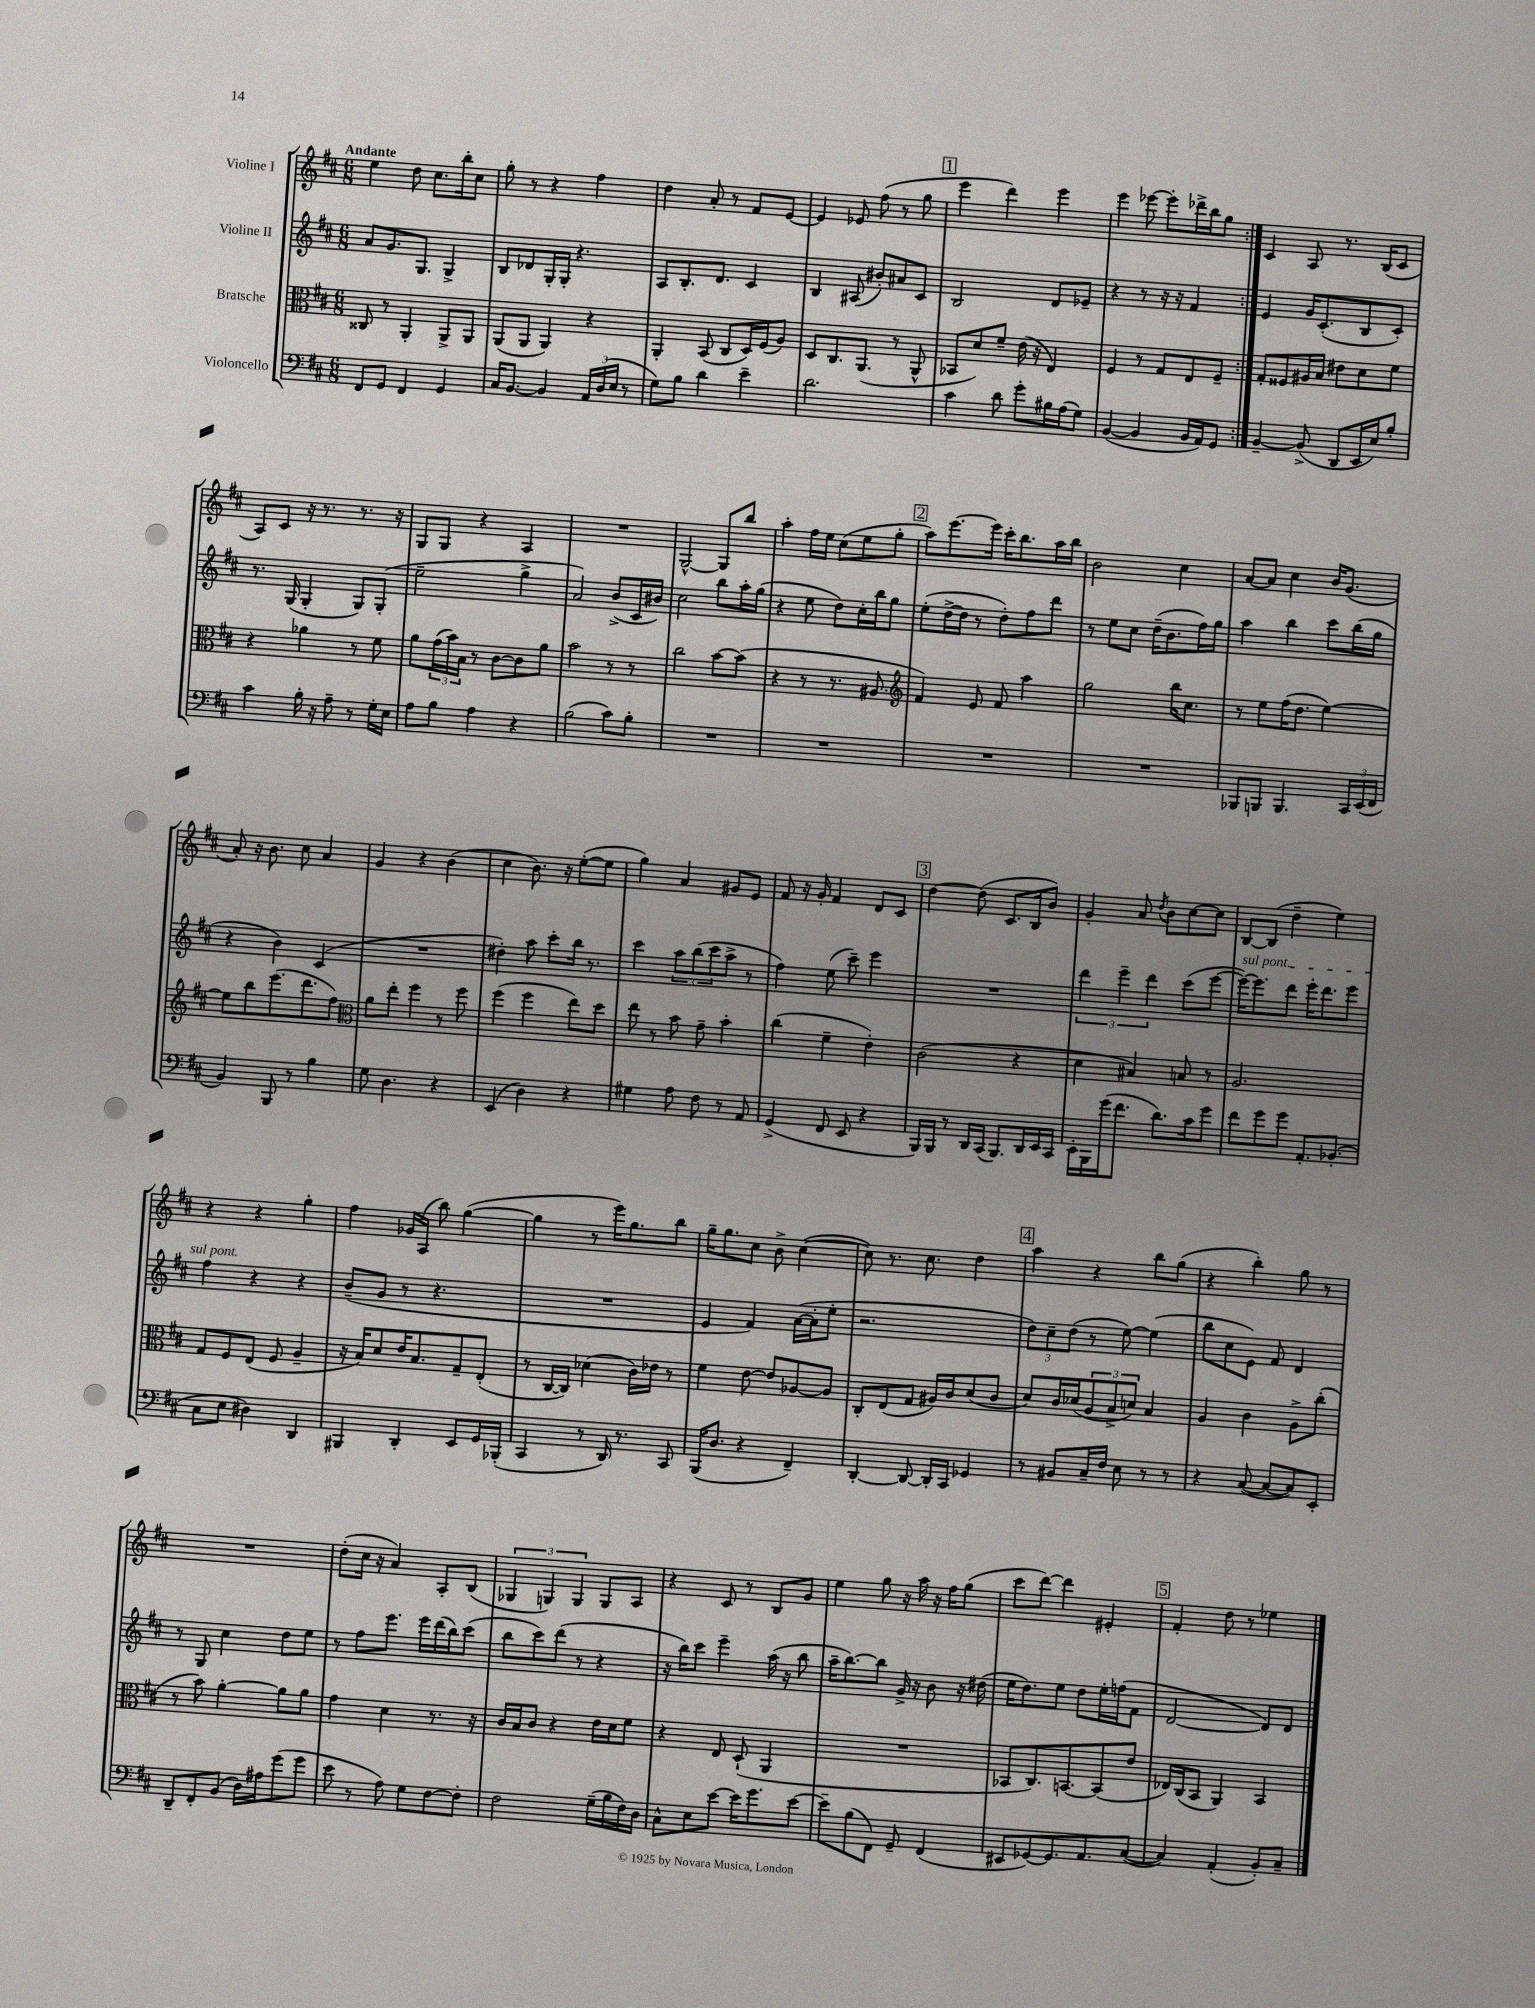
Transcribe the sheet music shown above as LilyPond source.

<<
\new StaffGroup <<
\new Staff = "s0" \with { instrumentName = "Violine I" } {
    \clef treble \key d \major \numericTimeSignature \time 6/8 \tempo "Andante"
    \repeat volta 2 { e''4 d''8 cis''8. b''16-. cis''8 |
    g''8-. r8 r4 fis''4 |
    d''4 a'8-. r8 fis'8 e'8~ |
    e'4 ees'8 fis''8( r8 g''8 |
    \mark \markup { \box "1" } e'''4 d'''4) e'''4 |
    e'''4 ees'''8~ ees'''8-. des'''16-> b''16 g''8 | }
    cis'4 a8 r8. b16( cis'8 |
    a8) cis'8 r16 r8. r8. r16 |
    g8 g8 r4 a4 |
    R2. |
    g2~-^ g8 b''8 |
    a''4-. fis''16 e''16 cis''8( e''8 g''8-. |
    \mark \markup { \box "2" } a''8) e'''8.~ e'''16 cis'''16-. b''8. a''16 b''16 |
    b'2 cis''4 |
    a'8~ a'8 cis''4 b'16 g'8.( |
    a'8-.) r16 b'8. cis''8 a'4 |
    g'4 r4 b'4( |
    cis''4 b'8.) r16 e''8~-.( e''8 |
    g''4) a'4 gis'8 e'8 |
    fis'8 r16 g'16-. fis'4 d'8 cis'8 |
    \mark \markup { \box "3" } d''4~ d''8( cis'8. b16 b'8) |
    g'4-. a'8 \acciaccatura { d''8 } b'8 cis''8~ cis''8 |
    b8~ b8( d''4-- e''4) |
    r4 r4 g''4-. |
    fis''4 ges'16 a16( b''8) g''4~( |
    g''4 r8 e'''16) g''8. b''8 |
    g''16-- g''8. cis''8 b'8-> cis''4~( |
    cis''8) r8. cis''8. d''4 |
    \mark \markup { \box "4" } a''4 r4 b''8 g''8( |
    r4 b''4-.) g''8 r8 |
    R2. |
    d''8-.( cis''16 r16 a'4) a8-. b8( |
    \tuplet 3/2 { ges4 g4) g4 } g8 a8 |
    r4 cis'8 r8 b8 g'8 |
    e''4 g''8 r16 a''16 r16 fis''16 g''8( |
    cis'''8 d'''8~) d'''4 eis'4-. |
    \mark \markup { \box "5" } fis'4-. d''8 r8 ees''4 \bar "|." |
}
\new Staff = "s1" \with { instrumentName = "Violine II" } {
    \clef treble \key d \major \numericTimeSignature \time 6/8
    \repeat volta 2 { a'8 g'8. g8. g4-> |
    b8 des'8 g16-. g16-. r4. |
    a8 b8.-. d'8. cis'4 |
    b4 ais8( bis'8-.) ais'8 cis'8 |
    \mark \markup { \box "1" } b2 d'8 ees'8-- |
    r4 r8 r16 r16 fis'4 | }
    e'4 g'16 cis'8.-.( b8 cis'8-.) |
    r8. g16( g4-. g8) g8-.( |
    e''2-- g''4-> |
    a'2) b'8->( cis'16 bis'16) |
    cis''2 b''8 a''16-. g''16( |
    r4 e''8 d''8) cis''16-. b''16 g''8 |
    \mark \markup { \box "2" } e''8-.( d''16~-> d''16 r8 d''8-.) fis''8 d'''8 |
    r8 e''8 cis''8 d''16--( b'8. fis''16) g''16 |
    a''4 b''4 cis'''8 b''16( g''16 |
    r4 b'4) cis'4( |
    R2. |
    dis''4-.) a''8 cis'''8-. b''16 r8. |
    cis'''4 \tuplet 3/2 { a''8 b''8( cis'''8 } a''8-> r8 |
    fis''4) e''8( cis'''8--) e'''4 |
    \mark \markup { \box "3" } R2. |
    \tuplet 3/2 { d'''4 e'''4-- d'''4 } cis'''8( e'''8~ |
    \once \override TextSpanner.bound-details.left.text = \markup { \italic "sul pont." } e'''16~\startTextSpan) e'''8. d'''8 e'''16-. d'''8. e'''8 |
    fis''4\stopTextSpan r4 r4 |
    b'8--( g'8 r8 r4. |
    R2. |
    e'4 fis'4) a'16~( a'16-. e''8-. |
    r2. |
    \mark \markup { \box "4" } \tuplet 3/2 { d''8) cis''8-- d''8( } r8 e''8~) e''4( |
    b''8 cis''8 e'8) fis'8 d'4 |
    r8 g8 cis''4 d''8 e''8 |
    r8 fis''8 e'''8. e'''16 d'''16( b''16) cis'''8( |
    b''8 cis'''8) d'''8( r8 r4 |
    r16 b''16) cis'''8 e'''4-- a''16( r16 b''8 |
    a''16-- b''8.~) b''8 g'16-> r16 b'8 r16 dis''16( |
    e''16 d''8.) e''8 d''8 e''16-. f''16( fis'8 |
    \mark \markup { \box "5" } d'2~ d'8) d'8 \bar "|." |
}
\new Staff = "s2" \with { instrumentName = "Bratsche" } {
    \clef alto \key d \major \numericTimeSignature \time 6/8
    \repeat volta 2 { cisis8 r8 a,4-. a,8-> a,8 |
    a,8( a,8 a,4) r4 |
    a,4-. b,8( cis8 d16) fis16( a8) |
    d8 cis8. a,8.( r8 a,8-^ |
    \mark \markup { \box "1" } bes,8 d'8) fis'8-- e'16( r16 e4) |
    fis4 r8 g8 e8 fis8-- | }
    g8-. fisis8 ais16 b16 eis'8 d'8 fis'8 |
    r4 aes'4 r8 fis'8 |
    a'8 \tuplet 3/2 { g'16( b'16) b16 } r8 cis'8~ cis'8 a'8 |
    b'2 r8 r8 |
    cis''2 b'8~ b'8( |
    r4 r8 r8. ais8. |
    \mark \markup { \box "2" } \clef treble fis'4) e'8 fis'8 a''4 |
    g''2 b''16 cis''8. |
    r8 e''8 fis''16( d''8. e''4~) |
    e''8 b''8 e'''8.( d'''8. fis''8) |
    \clef alto a'8 e''8-. fis''4 r8 fis''8 |
    fis''4( fis''4 e''8) d''8 |
    e''8 r8 b'8 g'8-- b'4-. |
    cis''4( fis'4-- e'4-.) |
    \mark \markup { \box "3" } cis'2( r4 |
    d'4 bis4) b8 r8 |
    a2. |
    g8 fis8 e8( fis8 a4-- |
    r16 b16) d'8 e'16 b8. g8-- e8-.( |
    r8 cis16~ cis16) des'4( cis'16) ees'16 r8 |
    fis'4 e'8~ e'8 aes8~ aes8 |
    cis8-. e8( g8 ais16) cis'16 d'8( cis'8 |
    \mark \markup { \box "4" } d'8) cis'16 des'16( \tuplet 3/2 { a8 b8-> d'8) } b4 |
    a4 cis'4 a8-> cis''8-.( |
    r8 b'8) a'4~-. a'8 a'8 |
    g'4 d'4 r8. r16 |
    cis'16 b16 cis'8 r4 e'16 d'16 fis'8 |
    r4 e8 d8-!( a,4 |
    R2. |
    bes,8 cis8.) b,8.~ b,8( e'8 |
    \mark \markup { \box "5" } ees16) cis16( b,8 a,4) b,4 \bar "|." |
}
\new Staff = "s3" \with { instrumentName = "Violoncello" } {
    \clef bass \key d \major \numericTimeSignature \time 6/8
    \repeat volta 2 { fis,8 g,8 fis,4 g,4 |
    cis16 b,8.~ b,4 \tuplet 3/2 { a,16 d16( e16 } r8 |
    g8) b8 d'4 e'4-- |
    d'2. |
    \mark \markup { \box "1" } cis'4 d'8 g'8-. bis16 a16( g8) |
    b,4~( b,4 b,16 a,16) g,8 | }
    b,4~-- b,8->( d,8 e,16 e16) b8-. |
    cis'4 b16-. r16 a8-- r8 g16-. e16 |
    a8 b8 a4 r4 |
    b2( cis'8) b8-. |
    R2. |
    R2. |
    \mark \markup { \box "2" } R2. |
    R2. |
    bes,,8 b,,8 b,,4. \tuplet 3/2 { cis,16 e,16( fis,16 } |
    b,4) b,,8 r8 b4 |
    g8 d4. r4 |
    e,4( d4) r4 |
    gis4 a8 fis8 r8 a,8 |
    g,4->( fis,8 e,8 r4 |
    \mark \markup { \box "3" } b,,16) b,,16 r8 d,16 cis,16( b,,8.) d,16 e,16 cis,16 |
    e,16-. b,,16 g'16( fis'8. d'8.) cis'16 g'8 |
    fis'8 g'8 g'8 a,8.-. bes,8.-.( |
    cis8 e8 dis4) d,4 |
    bis,,4 d,4-. e,8 g,16 bes,,16-.( |
    cis,4 r8 d,16) r8. cis,8 |
    b,,16( d8. r4 fis,4--) |
    d,4~-. d,8~ d,16-. cis,16 ges,4 |
    \mark \markup { \box "4" } r8 bis,8 cis16-- fis16 e8 r8 r8 |
    r4 cis8~( cis8~ cis8) e,8-. |
    d,8-- fis,8-. b,8( d16) ais16 g'8( g'8 |
    e'8 r8 a8) g8 fis8~ fis8-. |
    fis2 g16--( b16 fis16) d16 |
    cis8-^ e8 e'8~ e'16 g'8. e'8~ |
    e'8-- b8( fis,8) g,8-- fis,4( |
    eis,8 ges,8~) ges,8. a,8. cis8~( |
    \mark \markup { \box "5" } cis4) a,4-.( b,8-.) cis8-- \bar "|." |
}
>>
>>
\layout { \context { \Score \remove "Bar_number_engraver" } }
